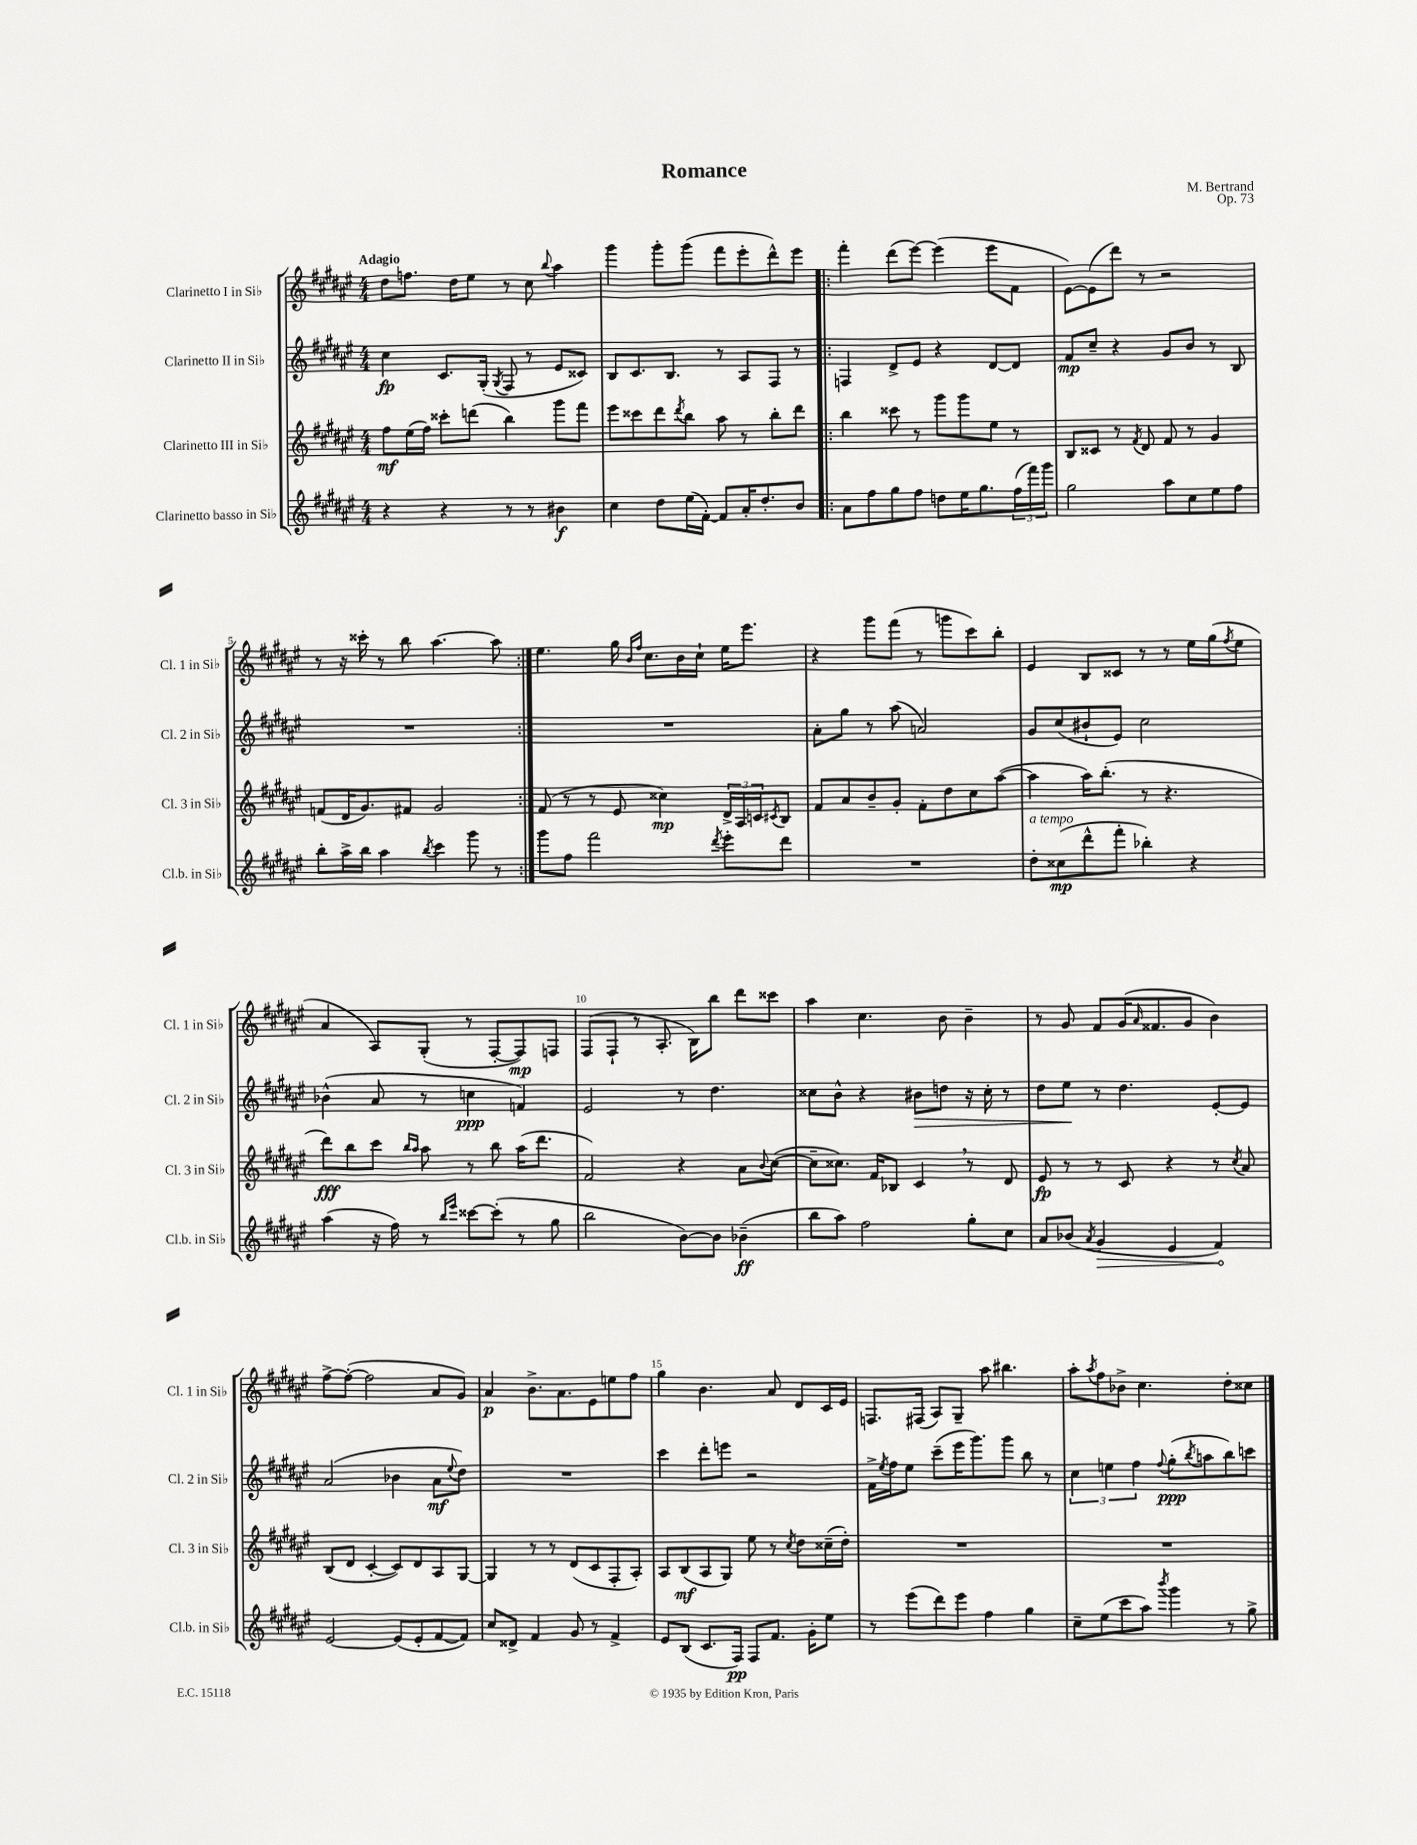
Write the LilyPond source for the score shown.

\header { title = "Romance" composer = "M. Bertrand" opus = "Op. 73" }
<<
\new StaffGroup <<
\new Staff = "s0" \with { instrumentName = "Clarinetto I in Sib" shortInstrumentName = "Cl. 1 in Sib" } {
    \clef treble \key fis \major \numericTimeSignature \time 4/4 \tempo "Adagio"
    dis''8 f''8. dis''16 eis''8 r8 cis''8 \appoggiatura { b''8 } ais''4 |
    gis'''4 gis'''8-. gis'''8( fis'''8 eis'''8-. dis'''8-^) eis'''8 |
    \repeat volta 2 { fis'''4-. dis'''8( eis'''8~) eis'''4( eis'''8 fis'8 |
    eis'8~) eis'8( dis'''8) r8 r2 |
    r8 r16 cisis'''16-. r8 b''8 ais''4.~ ais''8 | }
    eis''4. gis''16 \grace { b'16 fis''16 } cis''8. b'16 cis''16-! eis''16 eis'''8. |
    r4 gis'''8 fis'''8( r8 g'''8 cis'''8) b''8-. |
    eis'4 b8 cisis'8 r8 r8 eis''16 gis''16( \acciaccatura { fis''8 } eis''8 |
    ais'4 ais8) gis8-.( r8 fis8~-. fis8\mp) f8 |
    fis8( fis8-! r8 ais8.-. b16) b''8 dis'''8 cisis'''8 |
    ais''4 cis''4. b'8 b'4-- |
    r8 gis'8 fis'8 gis'16( \grace { ais'16 } fisis'8. gis'8 b'4) |
    fis''8~-> fis''8~-.( fis''2 ais'8 gis'8) |
    ais'4\p b'8.-> ais'8. eis'8 e''8 fis''8 |
    gis''4 b'4. ais'8 dis'8 cis'16 eis'16 |
    f8. fis16( ais8) gis8-- ais''8 bis''4. |
    ais''8-. \acciaccatura { ais''8 } fis''8 bes'8-> cis''4. dis''8-. cisis''8 \bar "|." |
}
\new Staff = "s1" \with { instrumentName = "Clarinetto II in Sib" shortInstrumentName = "Cl. 2 in Sib" } {
    \clef treble \key fis \major \numericTimeSignature \time 4/4
    cis''4\fp cis'8. gis16-.( \acciaccatura { gis8 } fis8 r8 eis'8 cisis'8) |
    b8 cis'8. b8. r8 ais8 fis8 r8 |
    \repeat volta 2 { f4 dis'8-> eis'8 r4 dis'8~ dis'8 |
    fis'8\mp cis''8-- r4 gis'8 b'8 r8 b8 |
    R1 | }
    R1 |
    ais'8-. gis''8 r8 ais''8( a'2) |
    gis'8 cis''8( bis'8-! eis'8) cis''2 |
    bes'4-^( ais'8 r8 c''4\ppp f'4) |
    eis'2 r8 dis''4. |
    cisis''8 b'8-^ r4 bis'8\> d''8 r16 cisis''16-. r8 |
    dis''8 eis''8\! r8 dis''4. eis'8~-. eis'8 |
    ais'2( bes'4 ais'8\mf \appoggiatura { eis''8 } dis''8) |
    R1 |
    cis'''4 dis'''8-. e'''8 r2 |
    fis'16-> \acciaccatura { eis''8 } fis''16 eis''8 cis'''8--( eis'''16 gis'''8.) gis'''8 b''8 r8 |
    \tuplet 3/2 { cis''4 e''4 fis''4 } \appoggiatura { fis''8 } gis''8-.\ppp( \acciaccatura { b''8 } a''8 b''8) c'''8 \bar "|." |
}
\new Staff = "s2" \with { instrumentName = "Clarinetto III in Sib" shortInstrumentName = "Cl. 3 in Sib" } {
    \clef treble \key fis \major \numericTimeSignature \time 4/4
    fis''8\mf eis''16( fis''16) cisis'''8-. d'''8( b''4) gis'''8 fis'''8 |
    eis'''8 cisis'''8 dis'''8 \acciaccatura { dis'''8 } b''8 ais''8 r8 b''8-. dis'''8 |
    \repeat volta 2 { b''4 cisis'''8 r8 gis'''8 gis'''8 eis''8 r8 |
    b8 cisis'8 r8 \acciaccatura { fis'8 } dis'8 fis'8 r8 gis'4 |
    f'8( dis'16 gis'8.) fis'8 gis'2 | }
    fis'8( r8 r8 eis'8 cisis''4\mp) \tuplet 3/2 { dis'16-> ais16 c'16 } \acciaccatura { cis'8 } b8 |
    fis'8 ais'8 b'8-- gis'8-. fis'8-. dis''8 cis''8 ais''8~( |
    ais''4 ais''16) b''8.-.( r8 r4. |
    dis'''8\fff) b''8 cis'''8 \grace { b''16 ais''16 } ais''8 r8 b''8 ais''16( dis'''8. |
    fis'2) r4 ais'8 \appoggiatura { b'8 } cis''8~( |
    cis''8-- cisis''8.) fis'16 bes8 cis'4 \breathe r8 dis'8 |
    eis'8\fp r8 r8 cis'8 r4 r8 \acciaccatura { cis''8 } ais'8 |
    b8( dis'8 cis'4~-. cis'8) dis'8 ais8 gis8~ |
    gis4 r8 r8 dis'8( cis'8 fis8-. ais8-.) |
    ais8 b8\mf( ais8 gis8) eis''8 r8 \acciaccatura { cis''8 } dis''8 cisis''16--( dis''16-.) |
    R1 |
    R1 \bar "|." |
}
\new Staff = "s3" \with { instrumentName = "Clarinetto basso in Sib" shortInstrumentName = "Cl.b. in Sib" } {
    \clef treble \key fis \major \numericTimeSignature \time 4/4
    r4 r4 r8 r8 bis'4\f |
    cis''4 dis''8 eis''16( fis'16~-.) fis'8 ais'16-. dis''8.-. b'8 |
    \repeat volta 2 { ais'8 fis''8 gis''8 fis''8 d''8 eis''16 gis''8. \tuplet 3/2 { fis''16( fis'''16) gis'''16 } |
    gis''2 ais''8 cis''8 eis''8 fis''8 |
    b''8-. ais''16-> b''16 ais''4 \acciaccatura { b''8 } cis'''4 gis'''8 r8 | }
    gis'''8 fis''8 fis'''2 \acciaccatura { dis'''8 } eis'''8-. dis'''8 |
    R1 |
    dis''8-.^\markup { \italic "a tempo" } cisis''8\mp( dis'''8-^ fis'''8-. bes''4-.) r4 |
    ais''4( r16 fis''16) r8 \grace { b''16 eis'''16 } cisis'''8~ cisis'''8-.( r8 gis''8 |
    b''2 b'8~) b'8 bes'4--\ff( |
    b''8 ais''8) fis''2 gis''8-. cis''8 |
    ais'8 bes'8( \acciaccatura { ais'8 } \once \override Hairpin.circled-tip = ##t gis'4\> eis'4 fis'4\!) |
    eis'2~ eis'8( eis'8-. fis'8~ fis'8) |
    cis''8 disis'8-> fis'4 gis'8 r8 fis'4-> |
    eis'8 b8( cis'8. fis16\pp) fis8 fis'8. gis'16-. eis''8 |
    r8 eis'''8( dis'''8) eis'''8 fis''4 gis''4 |
    cis''8-- eis''8( cis'''8 ais''8) \acciaccatura { b'''8 } gis'''4 r8 gis''8-> \bar "|." |
}
>>
>>
\layout { \context { \Score \override BarNumber.break-visibility = ##(#f #t #t) barNumberVisibility = #(every-nth-bar-number-visible 5) } }
